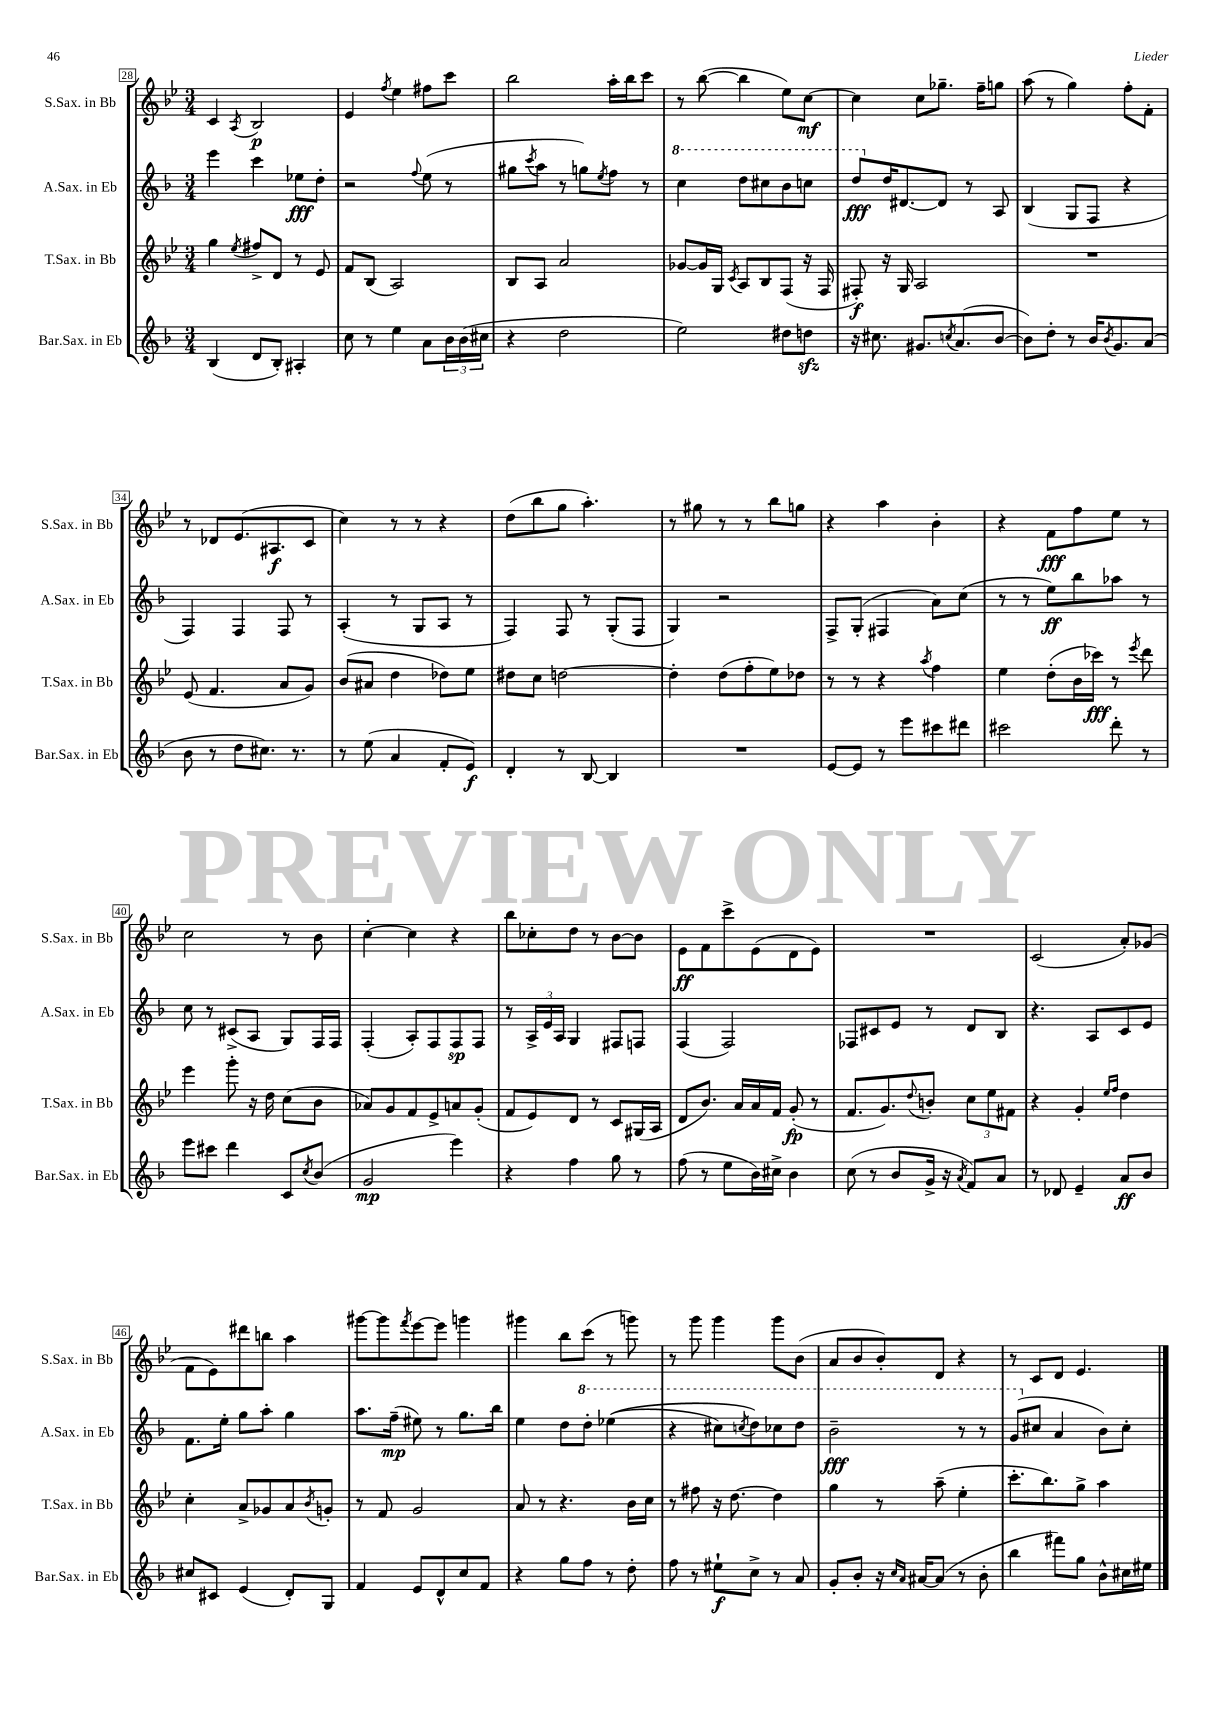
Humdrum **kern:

**kern	**kern	**kern	**kern
*staff4	*staff3	*staff2	*staff1
*clefG2	*clefG2	*clefG2	*clefG2
*k[b-]	*k[b-e-]	*k[b-]	*k[b-e-]
*M3/4	*M3/4	*M3/4	*M3/4
(4B-	4gg	4eee	4c
.	8qee-	.	8qA
8d	8ff#^	4ccc	2B-
8B-')	8d	.	.
4A#'	8r	8ee-	.
.	8e-	8dd'	.
=	=	=	=
8cc	8f	2r	4e-
8r	(8B-	.	.
.	.	.	8qff
4ee	2A)	.	4ee-
.	.	8qqff	.
8a	.	(8ee	8ff#
24b-	.	8r	8ccc
(24b-	.	.	.
24cc#	.	.	.
=	=	=	=
4r	8B-	8gg#	2bb-
.	.	8qccc	.
.	8A	8aa	.
2dd	2a	8r	.
.	.	8gg)	.
.	.	8qee	.
.	.	8ff	16aa'
.	.	.	16bb-
.	.	8r	8ccc
=	=	=	=
2ee)	[8g-	4ccc	8r
.	16g-]	.	([8bb-
.	16G	.	.
.	8qc	.	.
.	8A	8ddd	4bb-]
.	8B-	8ccc#	.
8dd#	(8F	8bb-	8ee-)
8dd	16r	8ccc	[8cc
.	16F	.	.
=	=	=	=
16r	8F#')	8ddd	4cc]
8.cc#	.	.	.
.	16r	16dd	.
.	16G	[8.d#	.
8.g#	2A	.	8cc
.	.	8d#]	8.gg-~
8qcc	.	.	.
(8.a	.	.	.
.	.	8r	.
.	.	.	16ff~
[8b-	.	8A	8gg
=	=	=	=
8b-])	2.r	(4B-	(8aa
8dd'	.	.	8r
8r	.	8G	4gg)
16b-	.	8F	.
8qb-	.	.	.
8.g	.	.	.
.	.	4r	8ff'
(8a	.	.	8f'
=	=	=	=
8b-	(8e-	4F)	8r
8r	4.f	.	8d-
8dd	.	4F	(8.e-
8.cc#)	.	.	.
.	.	.	8.A#
.	8a	8F	.
8.r	.	.	.
.	8g)	8r	8c
=	=	=	=
8r	(8b-	(4A'	4cc)
(8ee	8a#	.	.
4a	4dd	8r	8r
.	.	8G	8r
8f'	8dd-)	8A	4r
8e)	8ee-	8r	.
=	=	=	=
4d'	8dd#	4F)	(8dd
.	8cc	.	8bb-
8r	[2dd	8F	8gg
[8B-	.	8r	4.aa')
4B-]	.	(8G'	.
.	.	8F	.
=	=	=	=
2.r	4dd']	4G)	8r
.	.	.	8gg#
.	(8dd	2r	8r
.	8ff'	.	8r
.	8ee-)	.	8bb-
.	8dd-	.	8gg
=	=	=	=
[8e	8r	8F^	4r
8e]	8r	(8G'	.
8r	4r	4F#	4aa
8eee	.	.	.
.	8qaa	.	.
8ccc#	4ff	8a)	4b-'
8ddd#	.	(8cc	.
=	=	=	=
2ccc#	4ee-	8r	4r
.	.	8r	.
.	(8dd'	8ee)	8f
.	16b-	8bb-	8ff
.	16ccc-)	.	.
8ddd'	8r	8aa-	8ee-
.	8qeee-	.	.
8r	8ddd	8r	8r
=	=	=	=
8eee	4eee-	8cc	2cc
8ccc#	.	8r	.
4ddd	8ggg'	(8c#^	.
.	16r	8A	.
.	16dd	.	.
8c	(8cc	8G)	8r
8qcc	.	.	.
(8b-	8b-	16F	8b-
.	.	16F	.
=	=	=	=
2g	8a-)	(4F'	[4cc'
.	8g	.	.
.	8f	8A')	4cc]
.	8e-^	8F	.
4eee)	8a	8F	4r
.	(8g'	8F	.
=	=	=	=
4r	8f	8r	8bb-
.	8e-)	24A^	8cc-'
.	.	24e	.
.	.	24A	.
4ff	8d	4G	8dd
.	8r	.	8r
8gg	8c	8F#	[8b-
8r	(16G#	8F	8b-]
.	16A	.	.
=	=	=	=
(8ff	8d	(4F	8e-
8r	8.b-)	.	8f
8ee	.	2F)	8ccc^
.	16a	.	.
16b-)	16a	.	(8e-
16cc#^	16f	.	.
4b-	(8g'	.	8d
.	8r	.	8e-)
=	=	=	=
(8cc	8.f	8F-	2.r
8r	.	8c#	.
.	8.g)	.	.
8b-	.	8e	.
.	8qqdd	.	.
16g^	8b'	8r	.
16r	.	.	.
8qa	.	.	.
8f)	12cc	8d	.
.	12ee-	.	.
8a	.	8B-	.
.	12f#	.	.
=	=	=	=
8r	4r	4.r	(2c
8d-	.	.	.
4e~	4g'	.	.
.	.	8A	.
.	16qqee-	.	.
.	16qqff	.	.
8a	4dd	8c	8a')
8b-	.	8e	(8g-
=	=	=	=
8cc#	4cc'	8.f	8f
8c#	.	.	8e-)
.	.	16ee'	.
(4e	8a^	8gg	8ddd#
.	8g-	8aa'	8bb
8d')	8a	4gg	4aa
.	8qb-	.	.
8G	8g'	.	.
=	=	=	=
4f	8r	8.aa	[8ggg#
.	8f	.	8ggg#]
.	.	(16ff~	.
.	.	.	8qfff
8e	2g	8ee#)	[8eee-
8d^^	.	8r	8eee-]
8cc	.	8.gg	4ggg
8f	.	.	.
.	.	16bb-	.
=	=	=	=
4r	8a	4ee	4ggg#
.	8r	.	.
8gg	4.r	8dd	8bb-
8ff	.	8ddd'	(8ccc
8r	.	&((4eee-	8r
8dd'	16b-	.	8ggg)
.	16cc	.	.
=	=	=	=
8ff	8r	4r	8r
8r	8ff#	.	8ggg
8ee#`	16r	8ccc#)	4ggg
.	[8.dd	.	.
.	.	8qccc	.
8cc^	.	8ddd&)	.
8r	4dd]	8ccc-	8ggg
8a	.	8ddd	(8b-
=	=	=	=
8g'	4gg	2bb-~	8a
8b-'	.	.	8b-
16r	8r	.	8b-')
16qqcc	.	.	.
16qqa	.	.	.
[16a#	.	.	.
(8a#]	(8aa~	.	8d
8r	4ee-'	8r	4r
8b-'	.	8r	.
=	=	=	=
4bb-	8.ccc'	(8gg	8r
.	.	8cc#	8c
.	8.bb-)	.	.
8fff#)	.	4a	8d
8gg	8gg^	.	4.e-
8b-^^	4aa	8b-)	.
16cc#	.	8cc#'	.
16ee#	.	.	.
==	==	==	==
*-	*-	*-	*-
